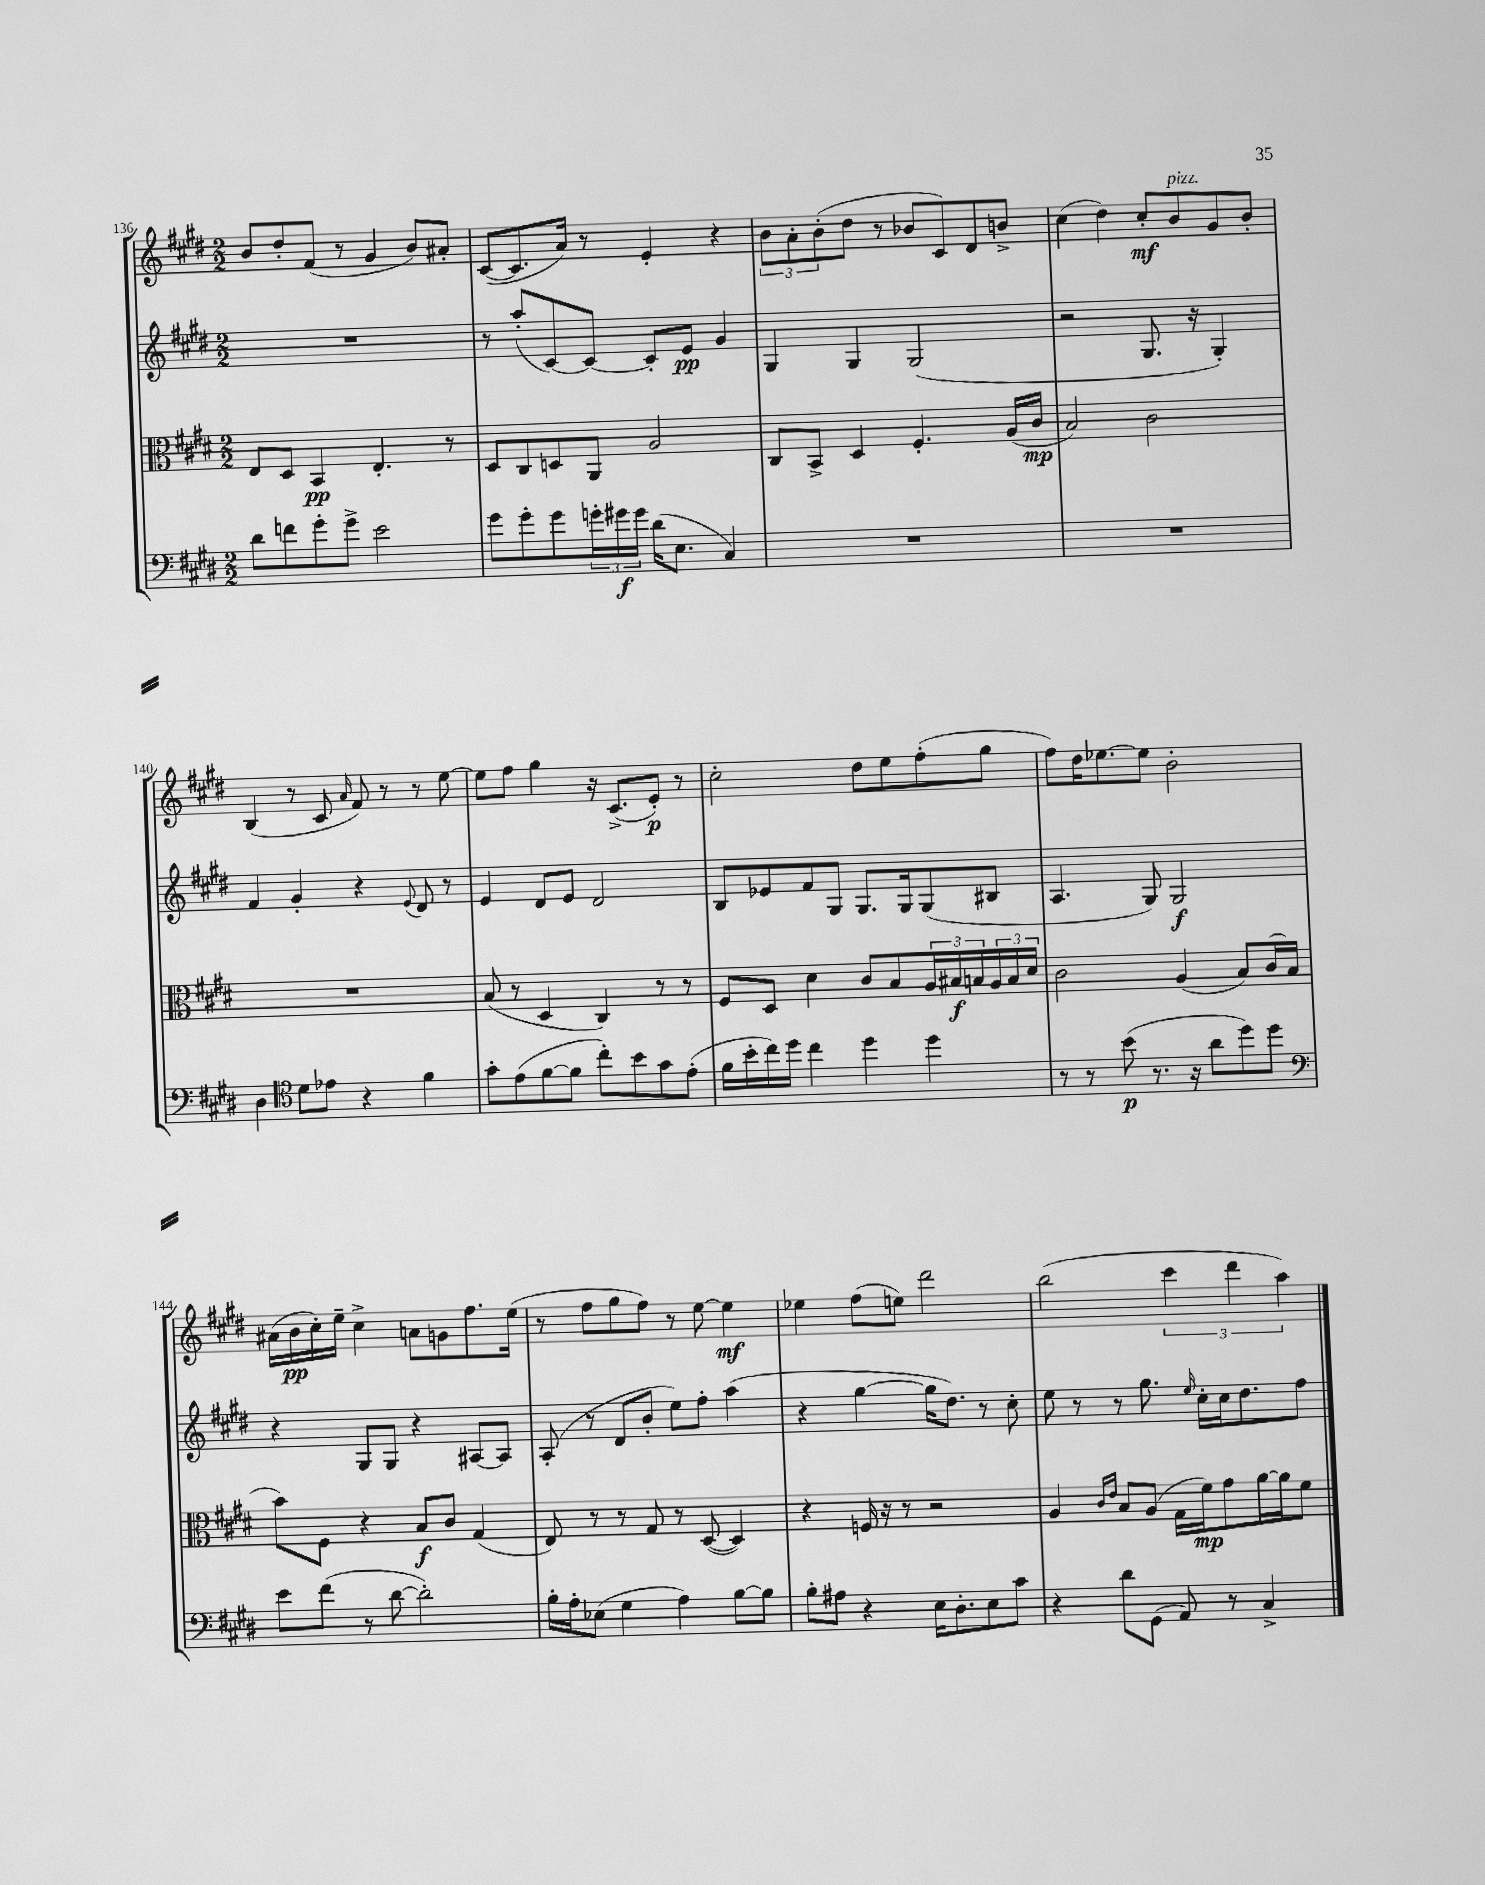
<<
\new StaffGroup <<
\new Staff = "s0" {
    \clef treble \key e \major \numericTimeSignature \time 2/2
    b'8 dis''8-. fis'8( r8 gis'4 b'8) ais'8-. |
    cis'8~( cis'8. a'16) r8 e'4-. r4 |
    \tuplet 3/2 { b'8 a'8-. b'8-.( } dis''8 r8 bes'8 cis'8) dis'8 b'8-> |
    cis''4( dis''4) cis''8-.\mf b'8^\markup { \italic "pizz." } gis'8 b'8-. |
    b4( r8 cis'8 \grace { a'16 } fis'8) r8 r8 e''8~ |
    e''8 fis''8 gis''4 r16 cis'8.->( e'8-.\p) r8 |
    cis''2-. dis''8 e''8 fis''8-.( gis''8 |
    fis''8) dis''16 ees''8.~ ees''8 b'2-. |
    ais'16( b'16\pp cis''16-.) e''16-- cis''4-> a'8 g'8 fis''8. e''16( |
    r8 fis''8 gis''8 fis''8) r8 e''8~ e''4\mf |
    ees''4 fis''8( e''8) dis'''2 |
    b''2( \tuplet 3/2 { cis'''4 dis'''4 a''4) } \bar "|." |
}
\new Staff = "s1" {
    \clef treble \key e \major \numericTimeSignature \time 2/2
    R1 |
    r8 a''8-.( cis'8~) cis'8~ cis'8-. e'8\pp gis'4 |
    gis4 gis4 gis2( |
    r2 gis8. r16 gis4-.) |
    fis'4 gis'4-. r4 \appoggiatura { e'8 } dis'8 r8 |
    e'4 dis'8 e'8 dis'2 |
    b8 ees'8 fis'8 gis8 gis8. gis16 gis8( bis8 |
    a4. gis8) gis2\f |
    r4 gis8 gis8 r4 ais8~ ais8 |
    a8-.( r8 dis'8 b'8-. e''8) fis''8-. a''4( |
    r4 gis''4~ gis''16 dis''8.) r8 cis''8-. |
    e''8 r8 r8 gis''8. \grace { e''16 } cis''16-. cis''16 dis''8. fis''8 \bar "|." |
}
\new Staff = "s2" {
    \clef alto \key e \major \numericTimeSignature \time 2/2
    e8 dis8 b,4\pp e4.-. r8 |
    dis8 cis8 d8 a,8 a2 |
    cis8 b,8-> dis4 fis4.-. a16( cis'16\mp |
    b2) cis'2 |
    R1 |
    b8( r8 dis4 cis4) r8 r8 |
    fis8 dis8 dis'4 cis'8 b8 \tuplet 3/2 { a16 bis16\f b16 } \tuplet 3/2 { a16 b16 dis'16 } |
    cis'2 a4( b8) cis'16( b16 |
    b'8) fis8 r4 b8\f cis'8 gis4( |
    e8) r8 r8 gis8 r8 dis8~( dis4) |
    r4 f16 r16 r8 r2 |
    a4 \grace { cis'16 e'16 } b8 a8( gis16 fis'16\mp) gis'8 a'16~ a'16 fis'8 \bar "|." |
}
\new Staff = "s3" {
    \clef bass \key e \major \numericTimeSignature \time 2/2
    dis'8 f'8 gis'8-. gis'8-> e'2 |
    gis'8 gis'8-. gis'8 \tuplet 3/2 { g'16-. gis'16\f gis'16 } dis'16( e8. cis4) |
    R1 |
    R1 |
    dis4 \clef tenor dis'8 ees'8 r4 fis'4 |
    gis'8-. e'8( fis'8~ fis'8 cis''8-.) b'8 gis'8 e'8-.( |
    fis'16 b'16-. cis''16) dis''16 cis''4 dis''4 dis''4 |
    r8 r8 b'8\p( r8. r16 a'8 dis''8) dis''8 |
    \clef bass e'8 fis'8( r8 dis'8~ dis'2-.) |
    b16-. a16-. ees8( gis4 a4) b8~ b8 |
    b8-. ais8 r4 e16 dis8.-. e8 cis'8 |
    r4 dis'8 gis,8( a,8) r8 cis4-> \bar "|." |
}
>>
>>
\layout { \context { \Score currentBarNumber = #136 } }
